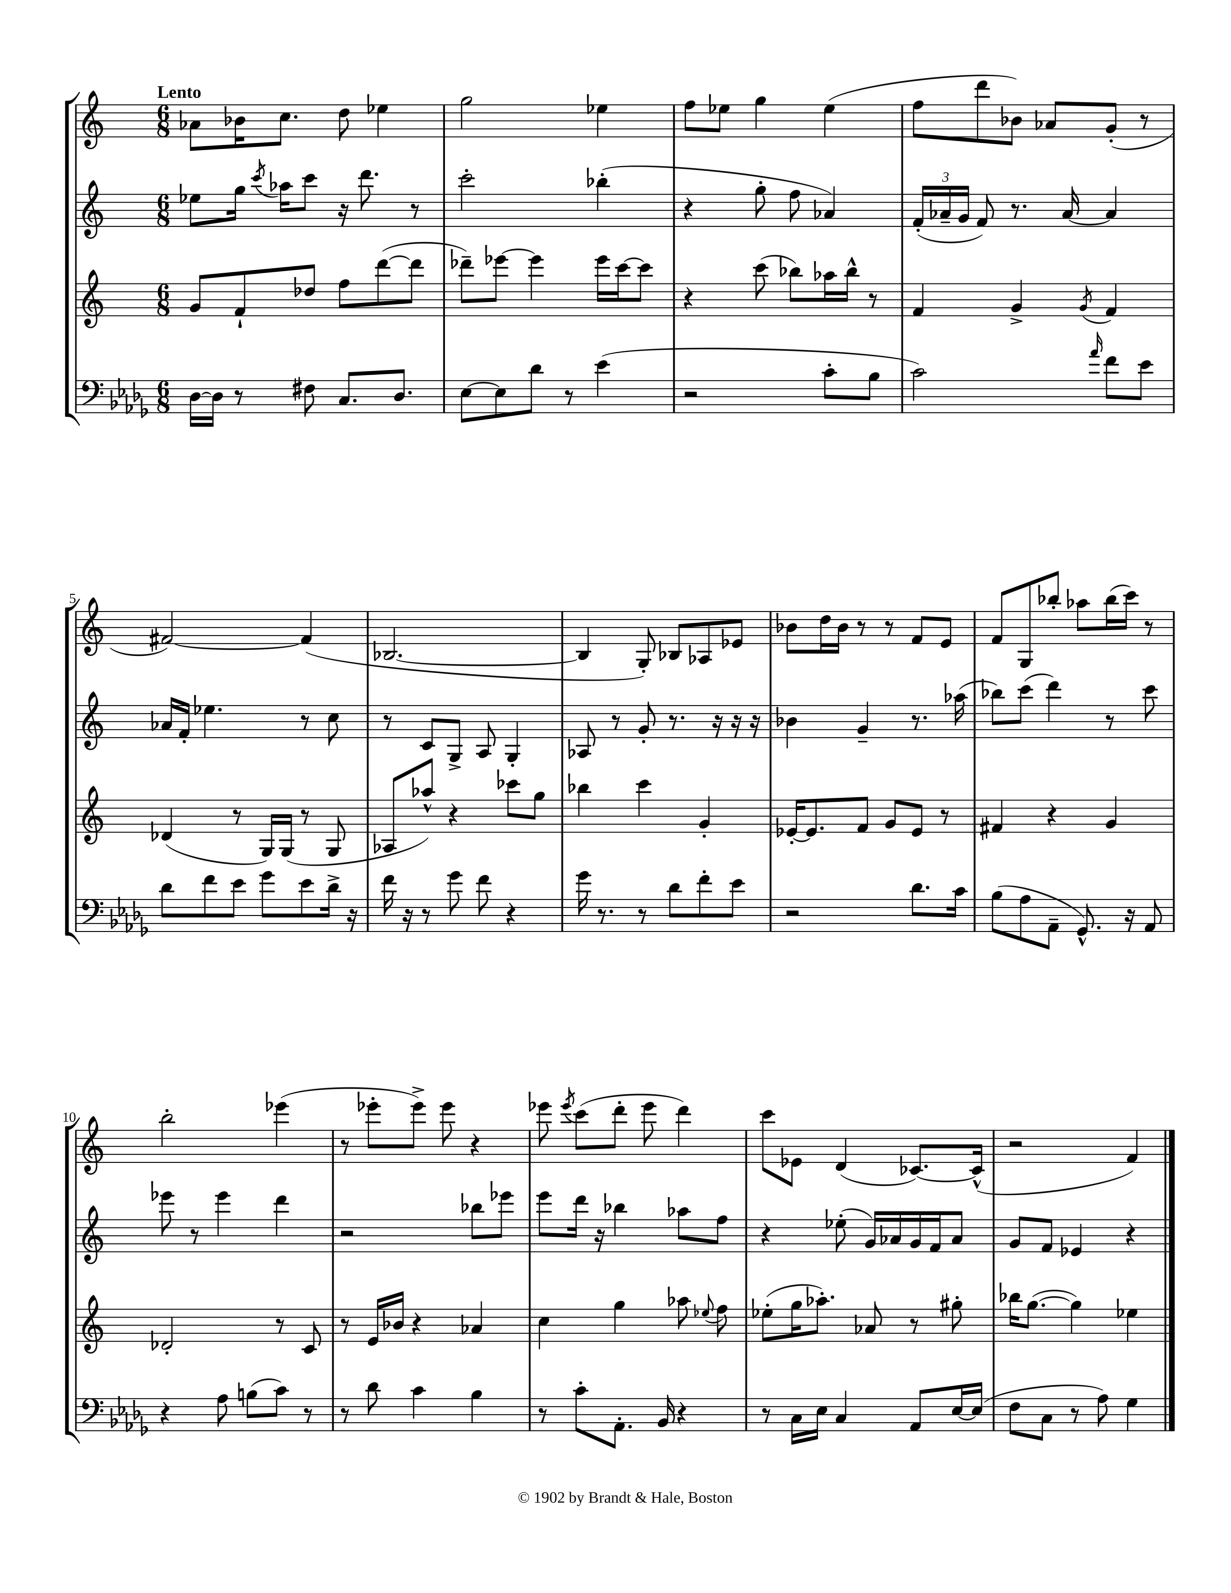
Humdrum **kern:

**kern	**kern	**kern	**kern
*staff4	*staff3	*staff2	*staff1
*clefF4	*clefG2	*clefG2	*clefG2
*k[b-e-a-d-g-]	*k[]	*k[]	*k[]
*M6/8	*M6/8	*M6/8	*M6/8
[16D-	8g	8ee-	8a-
16D-]	.	.	.
8r	8f`	16gg	16b-
.	.	8qccc	.
.	.	16aa-	8.cc
8F#	8dd-	8ccc	.
8.C	8ff	16r	8dd
.	.	8.ddd	.
.	([8ddd	.	4ee-
8.D-	.	.	.
.	8ddd]	8r	.
=	=	=	=
[8E-	8ddd-~)	2ccc'	2gg
8E-]	[8eee-	.	.
8d-	4eee-]	.	.
8r	.	.	.
(4e-	16eee-	(4bb-'	4ee-
.	[16ccc	.	.
.	8ccc]	.	.
=	=	=	=
2r	4r	4r	8ff
.	.	.	8ee-
.	(8ccc	8gg'	4gg
.	8bb-)	8ff	.
8c'	16aa-	4a-)	(4ee-
.	16bb-^^	.	.
8B-	8r	.	.
=	=	=	=
2c)	4f	(24f'	8ff
.	.	24a-~	.
.	.	24g	.
.	.	8f)	8ddd
.	4g^	8.r	8b-)
.	.	.	8a-
.	.	[16a-	.
16qqa-	8qg	.	.
8f	4f	4a-]	(8g'
8e-	.	.	8r
=	=	=	=
8d-	(4d-	16a-	[2f#)
.	.	16f'	.
8f	.	4.ee-	.
8e-	8r	.	.
8g-	16G)	.	.
.	(16G	.	.
8e-	8r	8r	(4f#]
16d-^	8G	8cc	.
16r	.	.	.
=	=	=	=
16f	8A-	8r	[2.B-
16r	.	.	.
8r	8aa-^^)	8c	.
8g-	4r	8G^	.
8f	.	8A	.
4r	8ccc-	4G'	.
.	8gg	.	.
=	=	=	=
16g-	4bb-	8A-	4B-]
8.r	.	.	.
.	.	8r	.
8r	4ccc	8g'	8G')
8d-	.	8.r	8B-
8f'	4g'	.	8A-
.	.	16r	.
8e-	.	16r	8e-
.	.	16r	.
=	=	=	=
2r	[16e-'	4b-	8b-
.	8.e-]	.	.
.	.	.	16dd
.	.	.	16b-
.	8f	4g~	8r
.	8g	.	8r
8.d-	8e-	8.r	8f
.	8r	.	8e
16c	.	(16aa-	.
=	=	=	=
(8B-	4f#	8bb-)	8f
8A-	.	(8ccc	8G
8AA-~	4r	4ddd)	8bb-'
8.GG-^^)	.	.	8aa-
.	4g	8r	(16bb-
16r	.	.	16ccc)
8AA-	.	8ccc	8r
=	=	=	=
4r	2d-'	8eee-	2bb'
.	.	8r	.
8A-	.	4eee-	.
(8B	.	.	.
8c)	8r	4ddd	(4eee-
8r	8c	.	.
=	=	=	=
8r	8r	2r	8r
8d-	16e	.	8eee-'
.	16b-	.	.
4c	4r	.	8eee-^)
.	.	.	8eee-
4B-	4a-	8bb-	4r
.	.	8eee-	.
=	=	=	=
8r	4cc	8eee	8eee-
.	.	.	8qeee-
8c'	.	16ddd	(8ccc
.	.	16r	.
8.AA-'	4gg	4bb-	8ddd'
.	.	.	8eee-
16BB-	.	.	.
4r	8aa-	8aa-	4ddd)
.	8qqee-	.	.
.	8ff	8ff	.
=	=	=	=
8r	(8ee-'	4r	8ccc
16C	16gg	.	8e-
16E-	8.aa-')	.	.
4C	.	(8ee-'	(4d
.	8a-	16g)	.
.	.	16a-	.
8AA-	8r	16g	[8.c-)
.	.	16f	.
[16E-	8gg#'	8a-	.
(16E-]	.	.	(16c-^^]
=	=	=	=
8F	16bb-	8g	2r
.	([8.gg	.	.
8C	.	8f	.
8r	4gg])	4e-	.
8A-)	.	.	.
4G-	4ee-	4r	4f)
==	==	==	==
*-	*-	*-	*-
